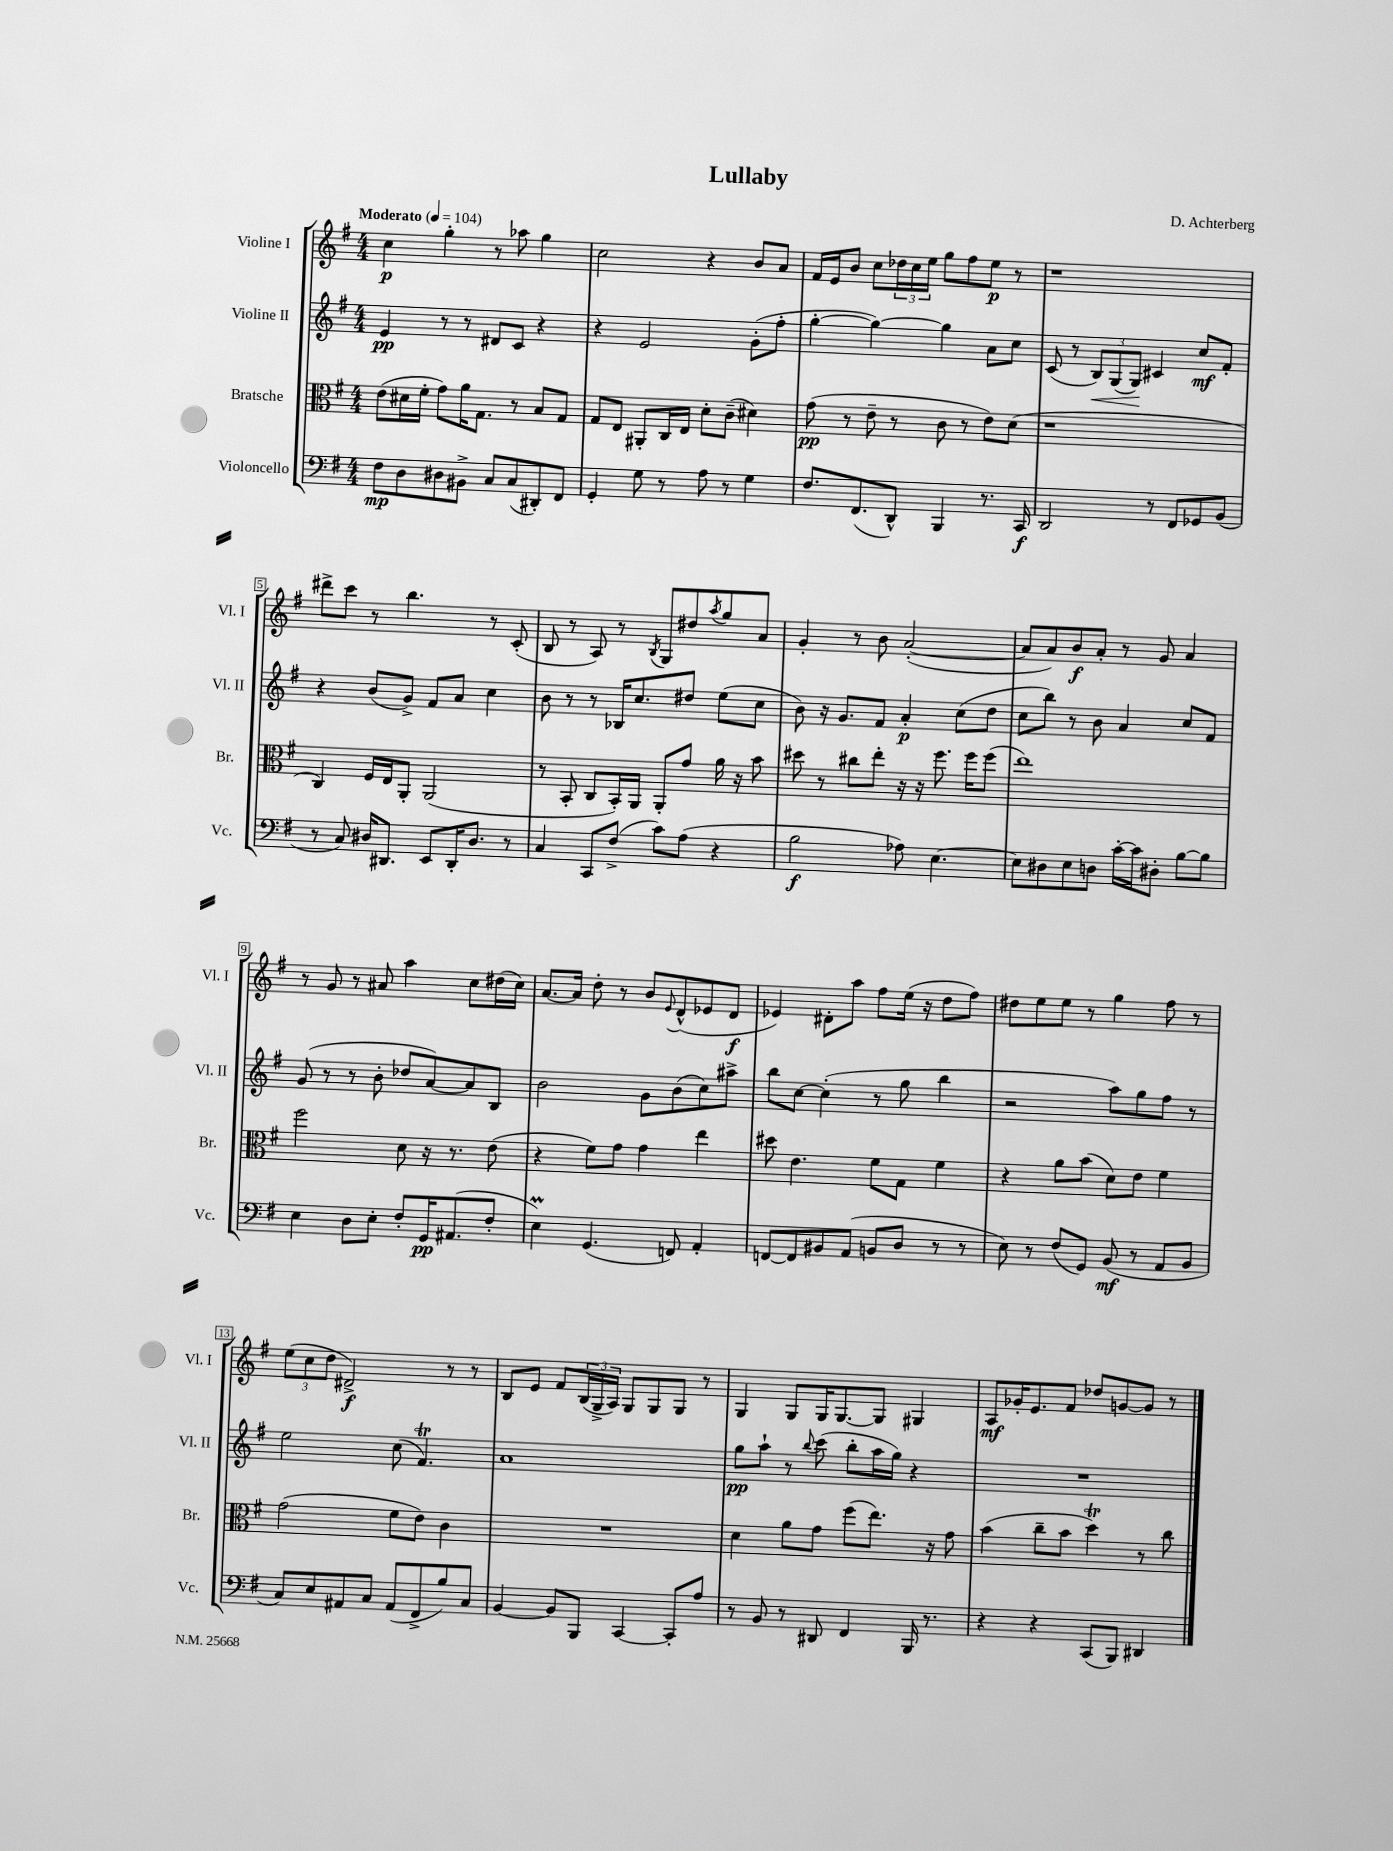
\header { title = "Lullaby" composer = "D. Achterberg" }
<<
\new StaffGroup <<
\new Staff = "s0" \with { instrumentName = "Violine I" shortInstrumentName = "Vl. I" } {
    \clef treble \key g \major \numericTimeSignature \time 4/4 \tempo "Moderato" 4 = 104
    c''4\p g''4-. r8 aes''8 g''4 |
    c''2 r4 b'8 a'8 |
    fis'16 e'16 b'8 c''8 \tuplet 3/2 { des''16 c''16 e''16 } g''8 fis''8 e''8\p r8 |
    r1 |
    dis'''8-> c'''8 r8 b''4. r8 c'8-.( |
    b8 r8 a8) r8 \acciaccatura { b8 } g8 dis''8 \acciaccatura { a''8 } g''8 a'8 |
    g'4-. r8 b'8 a'2~-.( |
    a'8 a'8) b'8\f a'8-. r8 g'8 a'4 |
    r8 g'8 r8 ais'8 a''4 c''8 dis''16( c''16) |
    a'8.~ a'16 d''8-. r8 b'8 \appoggiatura { e'8 } d'8-^( ees'8 d'8\f |
    ees'4) dis'8-. a''8 fis''8 e''16( r16 d''8 fis''8) |
    dis''8 e''8 e''8 r8 g''4 fis''8 r8 |
    \tuplet 3/2 { e''8( c''8 d''8 } dis'2->\f) r8 r8 |
    b8 e'8 fis'8 \tuplet 3/2 { b16( g16-> a16) } g8 g8 g8 r8 |
    g4 g8 g16 g8.~ g8 gis4 |
    a8\mf ges'16-. e'8. fis'8 des''8 g'8~ g'8 r8 \bar "|." |
}
\new Staff = "s1" \with { instrumentName = "Violine II" shortInstrumentName = "Vl. II" } {
    \clef treble \key g \major \numericTimeSignature \time 4/4
    e'4\pp r8 r8 dis'8 c'8 r4 |
    r4 e'2 g'8-.( fis''8-. |
    g''4~-. g''4~) g''4 a'8 c''8 |
    c'8( r8 \tuplet 3/2 { b8\<) g8( g8\!) } cis'4 c''8\mf fis'8-. |
    r4 b'8( g'8->) fis'8 a'8 c''4 |
    b'8 r8 r8 bes16 c''8. dis''8 e''8( c''8 |
    b'8) r16 g'8. fis'8 a'4-.\p c''8( d''8 |
    c''8 b''8) r8 b'8 a'4 c''8 fis'8 |
    g'8( r8 r8 b'8-. des''8 a'8~) a'8 b8 |
    b'2 g'8 b'8( c''8) ais''8-> |
    b''8 c''8~ c''4-.( r8 g''8 b''4 |
    r2 a''8) g''8 fis''8 r8 |
    e''2 c''8( fis'4.\trill) |
    a'1 |
    g''8\pp a''8-! r8 \appoggiatura { b''8 } c'''8( b''8-. a''16 g''16) r4 |
    R1 \bar "|." |
}
\new Staff = "s2" \with { instrumentName = "Bratsche" shortInstrumentName = "Br." } {
    \clef alto \key g \major \numericTimeSignature \time 4/4
    e'8( dis'16 fis'16-. g'8) a'16 g8. r8 b8 g8 |
    g8 e8 ais,8-. c16 e16 d'8-. c'8--( dis'4) |
    g'8\pp( r8 e'8-- r8 c'8 r8 e'8) d'8( |
    r1 |
    c4) fis16 e16 a,8-. a,2( |
    r8 b,8-. c8 b,16-.) a,16 a,8-. g'8 a'16 r16 b'8 |
    dis''8 r8 cis''8 e''8-. r16 r16 fis''8. fis''16 fis''8( |
    e''1) |
    fis''2 d'8 r16 r8. e'8( |
    r4 fis'8) g'8 g'4 e''4 |
    dis''8 e'4. fis'8 g8 fis'4 |
    r4 a'8 b'8( d'8) e'8 fis'4 |
    g'2( fis'8 e'8) c'4 |
    R1 |
    d'4 a'8 g'8 fis''8( e''8.) r16 g'8 |
    b'4( c''8-- b'8 d''4\trill) r8 c''8 \bar "|." |
}
\new Staff = "s3" \with { instrumentName = "Violoncello" shortInstrumentName = "Vc." } {
    \clef bass \key g \major \numericTimeSignature \time 4/4
    fis8\mp d8 dis8 bis,8-> c8 c8( dis,8-.) fis,8 |
    g,4-. g8 r8 a8 r8 g4 |
    fis8. fis,8.( d,8-^) b,,4 r8. c,16\f |
    d,2 r8 fis,8 ges,8 b,8( |
    r8 c8) dis16 dis,8. e,8 dis,16-. dis8. r8 |
    c4 c,8 fis8->( c'8) a8( r4 |
    b2\f aes8) e4.~ |
    e8 dis8 e8 d8 c'16~-. c'16 dis8-. b8~ b8 |
    e4 d8 e8-. fis8-. g,16\pp ais,8.( fis8-. |
    e4\prall) g,4.( f,8) a,4-. |
    f,8~ f,8 bis,8 a,8( b,8 d8 r8 r8 |
    e8) r8 fis8( g,8) b,8\mf( r8 a,8 b,8 |
    c8) e8 ais,8 c8 ais,8( fis,8-> b8) c8 |
    b,4~ b,8 b,,8 c,4~ c,8-. a8 |
    r8 b,8 r8 dis,8 fis,4 b,,16 r8. |
    r4 r4 c,8( b,,8) dis,4 \bar "|." |
}
>>
>>
\layout { \context { \Score \override BarNumber.stencil = #(make-stencil-boxer 0.1 0.3 ly:text-interface::print) } }
